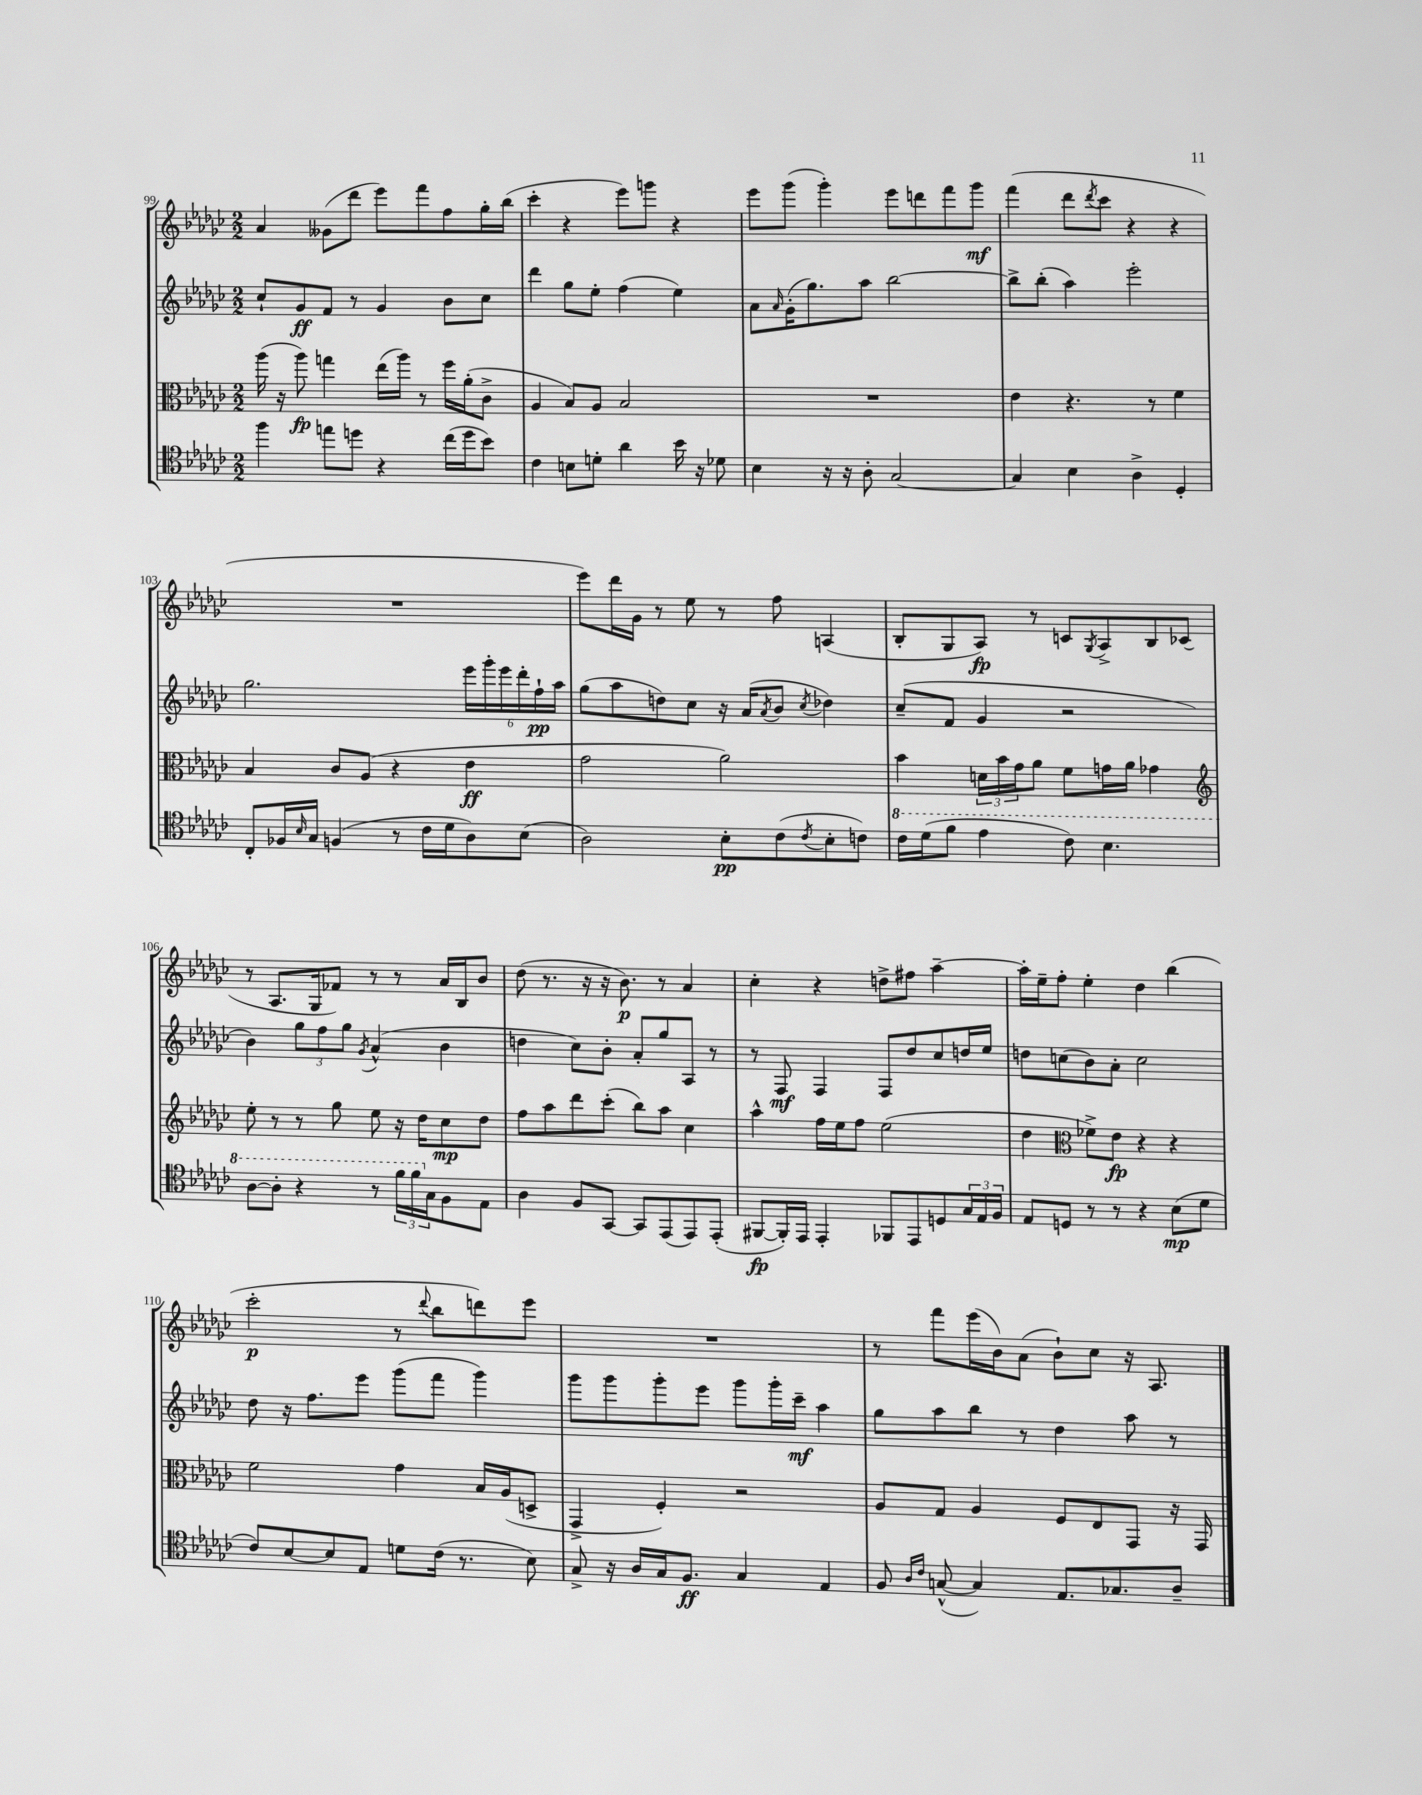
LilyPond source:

<<
\new StaffGroup <<
\new Staff = "s0" {
    \clef treble \key ges \major \numericTimeSignature \time 2/2
    aes'4 geses'8( des'''8 ees'''8) f'''8 f''8 ges''16-. bes''16( |
    ces'''4-. r4 ees'''8) g'''8 r4 |
    ees'''8 ges'''8( ges'''4-.) ees'''8 d'''8 f'''8 ges'''8\mf |
    f'''4( des'''8 \acciaccatura { des'''8 } ces'''8 r4 r4 |
    R1 |
    ees'''8) des'''16 ges'16 r8 ees''8 r8 f''8 a4( |
    bes8-. ges8 aes8\fp) r8 c'8 \acciaccatura { ges8 } aes8-> bes8 ces'8( |
    r8 aes8. ges16 fes'8) r8 r8 aes'16 bes16 bes'8 |
    des''8( r8. r16 r16 bes'8.\p) r8 aes'4 |
    ces''4-. r4 d''8-> fis''8 aes''4~-- |
    aes''16-. ees''16-- f''8-. ees''4-. des''4 bes''4( |
    ces'''2-.\p r8 \appoggiatura { des'''8 } bes''8 d'''8) ees'''8 |
    R1 |
    r8 f'''8 ees'''16( bes'16) aes'8( bes'8-!) ces''8 r16 aes8. \bar "|." |
}
\new Staff = "s1" {
    \clef treble \key ges \major \numericTimeSignature \time 2/2
    ces''8-! ges'8\ff f'8 r8 ges'4 bes'8 ces''8 |
    des'''4 ges''8 ees''8-. f''4( ees''4) |
    aes'8 \grace { aes'16 } ges'16-.( ges''8.) aes''8 bes''2~ |
    bes''8-> bes''8-.( aes''4) ees'''2-. |
    ges''2. \tuplet 6/4 { ees'''16 ges'''16-. ees'''16 des'''16-. f''16-!\pp aes''16 } |
    ges''8( aes''8 d''8) ces''8 r16 aes'16( \acciaccatura { aes'8 } bes'8 \acciaccatura { ces''8 } des''4) |
    ces''8--( f'8 ges'4 r2 |
    bes'4) \tuplet 3/2 { ges''8 f''8 ges''8 } \acciaccatura { ges'8 } aes'4-^( bes'4 |
    d''4 ces''8) bes'8-. aes'8-. ges''8 aes8 r8 |
    r8 f8\mf f4 f8 des''8 ces''8 d''16 ees''16 |
    d''8 c''8( bes'8) aes'8-. c''2 |
    des''8 r16 f''8. ees'''8 ges'''8( f'''8 ges'''4) |
    ges'''8 ges'''8 ges'''8-. ees'''8 ges'''8 ges'''16-. ces'''16--\mf aes''4 |
    ges''8 aes''8 bes''8 r8 des''4 aes''8 r8 \bar "|." |
}
\new Staff = "s2" {
    \clef alto \key ges \major \numericTimeSignature \time 2/2
    aes''16( r16 aes''8\fp) g''4 ees''16( aes''16) r8 f''16 aes'16-.( ces'8-> |
    aes4 bes8) aes8 bes2 |
    R1 |
    ees'4 r4. r8 f'4 |
    bes4 ces'8 aes8( r4 ees'4\ff |
    ges'2 aes'2) |
    bes'4 \tuplet 3/2 { d'16 bes'16 ges'16 } aes'8 f'8 g'16 aes'16 ges'4 |
    \clef treble ees''8-. r8 r8 ges''8 ees''8 r16 des''16 ces''8\mp des''8 |
    f''8 aes''8 des'''8 ces'''8-.( bes''8) aes''8 ces''4 |
    aes''4-^ f''16 ees''16 f''8 ees''2( |
    des''4 \clef alto fes'8->) ees'8\fp r4 r4 |
    f'2 ges'4 bes16 aes16( d8-> |
    ges,4-> f4-.) r2 |
    aes8 ges8 aes4 f8 ees8 ges,8 r16 ges,16 \bar "|." |
}
\new Staff = "s3" {
    \clef tenor \key ges \major \numericTimeSignature \time 2/2
    f''4 e''8 d''8 r4 ces''16( d''16 bes'8) |
    ces'4 b8 d'8-. aes'4 bes'16 r16 des'8 |
    bes4 r16 r16 aes8-. ges2~ |
    ges4 bes4 aes4-> des4-. |
    ces8-. fes16 \grace { bes16 } ges16 f4( r8 ces'16 des'16 aes8) bes8( |
    aes2) bes8-.\pp ces'8( \acciaccatura { ces'8 } bes8-. c'8) |
    \ottava #1 ces''16 des''16( f''8 ees''4 ces''8) bes'4. |
    aes'8~ aes'8-. r4 r8 \tuplet 3/2 { f''16 f''16 \ottava #0 ges16 } f8 ees8 |
    aes4 f8 ges,8~ ges,8 ees,8( ees,8) ees,8-.( |
    fis,8~\fp fis,16-.) ees,16 ees,4-. fes,8 ees,8 d8 \tuplet 3/2 { ges16 ees16 f16 } |
    ees8 d8 r8 r8 r4 bes8\mp( des'8 |
    ces'8) bes8~ bes8 ees8 d'8 ces'16( r8. bes8) |
    ges8-> r16 aes16 ges16 f8.\ff ges4 ees4 |
    f8 \grace { aes16 ces'16 } g8~-^( g4) ees8. ges8. aes8-- \bar "|." |
}
>>
>>
\layout { \context { \Score currentBarNumber = #99 } }
